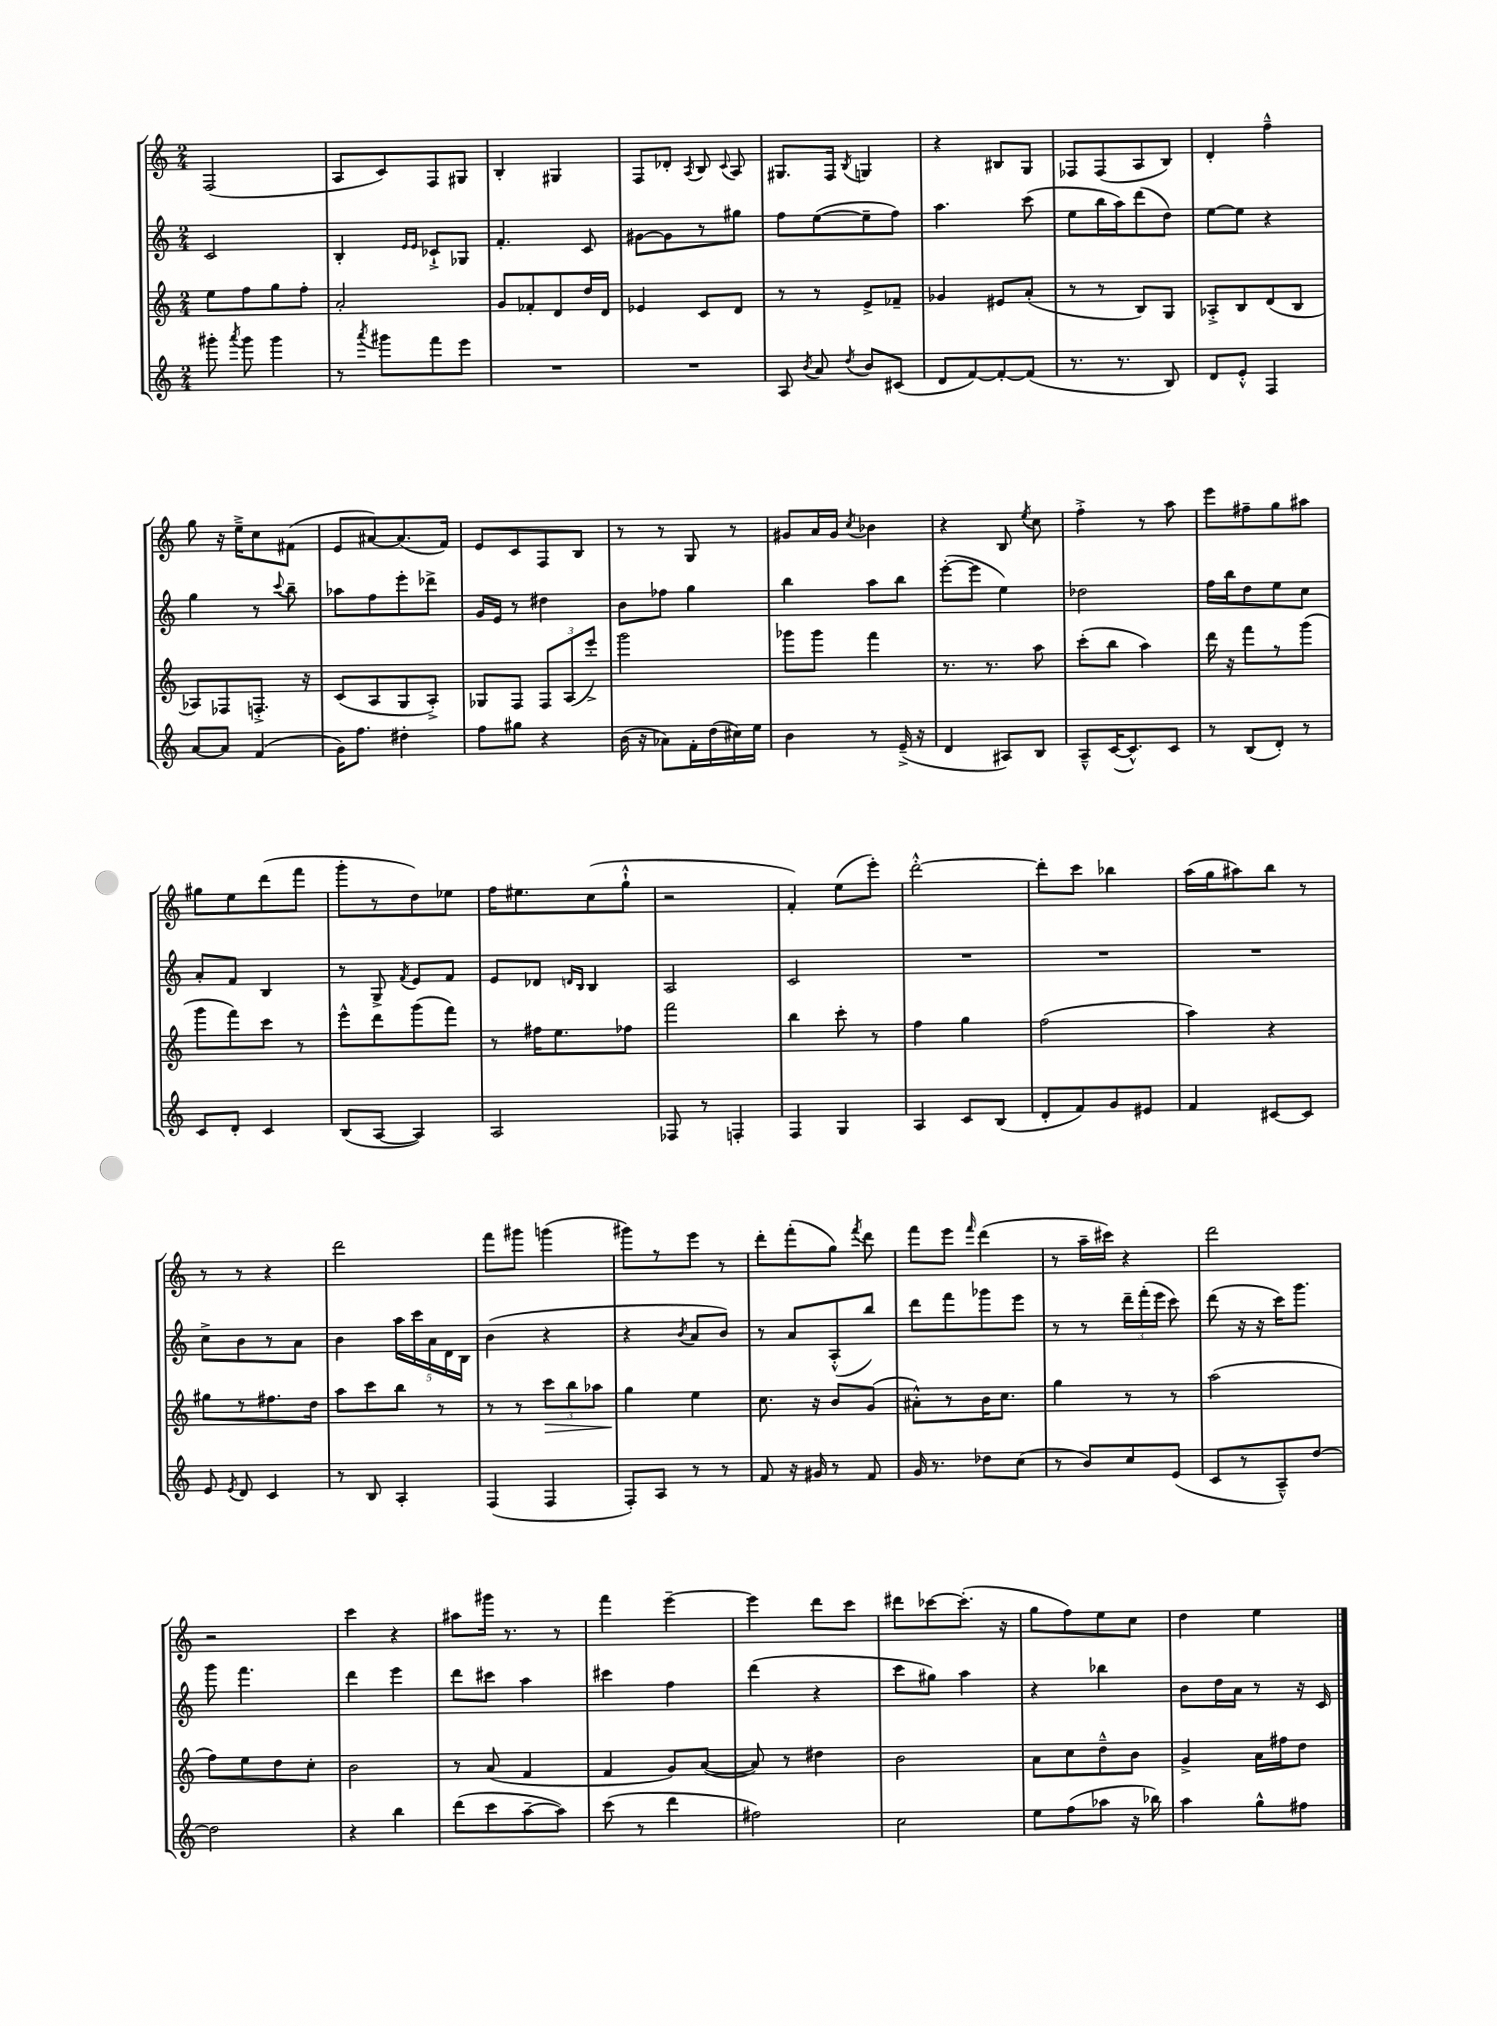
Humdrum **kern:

**kern	**kern	**kern	**kern
*staff4	*staff3	*staff2	*staff1
*clefG2	*clefG2	*clefG2	*clefG2
*k[]	*k[]	*k[]	*k[]
*M2/4	*M2/4	*M2/4	*M2/4
8ggg#'	8ee	2c	(2F
8qaaa	.	.	.
8ggg#	8ff	.	.
4ggg#	8gg	.	.
.	8ff'	.	.
=	=	=	=
8r	2a'	4B'	8A
8qaaa	.	.	.
8ggg#	.	.	8c)
.	.	16qqe	.
.	.	16qqe	.
8fff	.	8c-`^	8F
8eee	.	8G-	8G#
=	=	=	=
2r	8g	4.f'	4B'
.	8f-'	.	.
.	8d	.	4G#
.	16dd	8c	.
.	16d	.	.
=	=	=	=
2r	4e-	[8g#	8F
.	.	8g#]	8d-'
.	.	.	8qA
.	8c	8r	8B
.	.	.	8qqc
.	8d	8gg#	8A
=	=	=	=
8A	8r	8ff	8.G#
8qb	.	.	.
8a	8r	([8ee	.
.	.	.	16F
8qdd	.	.	8qB
8b	8e^	8ee~]	4G
(8c#	8f-~	8ff)	.
=	=	=	=
8d	4g-	4.aa	4r
[8f)	.	.	.
8f'_	8e#	.	8B#
(8f]	(8a'	(8ccc	8G
=	=	=	=
8.r	8r	8ee	8F-
.	8r	16bb	(8F-
8.r	.	16aa)	.
.	8B)	(8ddd	8A
8B)	8G	8dd)	8B)
=	=	=	=
8d	8A-'^	[8ee	4d'
8e'^^	8B	8ee]	.
4F	(8d	4r	4ff~^^
.	8B	.	.
=	=	=	=
[8a	8A-)	4gg	8gg
8a]	8F-	.	16r
.	.	.	16ee~^
(4f	8.F'^	8r	8cc
.	.	8qqccc	.
.	.	8bb~	(8f#
.	16r	.	.
=	=	=	=
16g)	(8c	8aa-	8e
8.ff	.	.	.
.	8A	8ff	[8a#)
4dd#'	8G	8eee'	(8.a#]
.	8A'^)	8ddd-^	.
.	.	.	16f)
=	=	=	=
8ff	8G-	16g	8e
.	.	16e	.
8gg#	8F	8r	8c
4r	12F	4dd#	8F
.	(12A	.	.
.	.	.	8B
.	12eee'^)	.	.
=	=	=	=
(16b	2ggg	8b	8r
16r	.	.	.
8a-)	.	8ff-	8r
16f'	.	4gg	8G
(16dd	.	.	.
16cc#)	.	.	8r
16ee	.	.	.
=	=	=	=
4b	8ggg-	4bb	8g#
.	8ggg-	.	16a
.	.	.	16g#
.	.	.	8qcc
8r	4fff	8aa	4b-
(16e~^	.	8bb	.
16r	.	.	.
=	=	=	=
4d	8.r	([8eee'	4r
.	.	8eee]	.
.	8.r	.	.
8A#)	.	4ee)	8B
.	.	.	8qee
8B	8aa	.	8cc
=	=	=	=
8A~^^	(8ccc'	2dd-	4ff'^
([16c	8bb	.	.
8.c^^])	.	.	.
.	4aa)	.	8r
8c	.	.	8aa
=	=	=	=
8r	16ddd	16ff	8eee
.	16r	16bb	.
(8B	8fff	8dd	8ff#~
8d')	8r	8ee	8gg
8r	(8ggg	8cc	8aa#
=	=	=	=
8c	8ggg	8a'	8gg#
8d'	8fff)	8f	8ee
4c	8ccc	4B	(8ddd
.	8r	.	8fff
=	=	=	=
(8B	8eee^^	8r	8ggg'
[8A	8ddd	8G^	8r
.	.	8qf	.
4A])	(8ggg	8e	8dd)
.	8fff)	8f	8ee-
=	=	=	=
2A	8r	8e	16ff
.	.	.	8.ee#
.	16ff#	8d-	.
.	8.ee	.	.
.	.	16qqd	.
.	.	16qqB	.
.	.	4B	(8cc
.	8ff-	.	8gg`^^
=	=	=	=
8F-	2fff	2A	2r
8r	.	.	.
4F'	.	.	.
=	=	=	=
4F	4bb	2c	4f')
4G	8ccc'	.	(8ee
.	8r	.	8eee')
=	=	=	=
4A	4ff	2r	[2ddd'^^
8c	4gg	.	.
(8B	.	.	.
=	=	=	=
8d'	(2ff	2r	8ddd']
8f)	.	.	8ccc
8g	.	.	4bb-
8e#	.	.	.
=	=	=	=
4f	4aa)	2r	(16aa
.	.	.	16gg
.	.	.	8aa#)
[8c#	4r	.	8bb
8c#]	.	.	8r
=	=	=	=
8e	8gg#	8cc^	8r
8qe	.	.	.
8d	8r	8b	8r
4c	8.ff#	8r	4r
.	.	8a	.
.	16dd	.	.
=	=	=	=
8r	8aa	4b	2ddd
8B	8ccc	.	.
4A'	8bb	20aa	.
.	.	20ccc	.
.	.	20a	.
.	8r	.	.
.	.	20d	.
.	.	20B	.
=	=	=	=
(4F	8r	(4b	8fff
.	8r	.	8ggg#
4F	12ccc	4r	(4ggg
.	12bb	.	.
.	12aa-	.	.
=	=	=	=
8F')	4gg	4r	8ggg#)
8A	.	.	8r
.	.	8qb	.
8r	4ee	8a	8eee
8r	.	8b)	8r
=	=	=	=
8f	8.cc	8r	8ddd'
16r	.	8a	(8fff'
16g#	16r	.	.
8r	8b	(8A'^^	8gg)
.	.	.	8qfff
8f	(8g	8bb)	8ddd
=	=	=	=
16g	8a#'^^)	8ddd	8fff
8.r	.	.	.
.	8r	8fff	8eee
.	.	.	16qqfff
8dd-	16b	8ggg-	(4ddd
.	8.cc	.	.
(8cc	.	8eee	.
=	=	=	=
8r	4gg	8r	8r
8b)	.	8r	16aa~
.	.	.	16ccc#)
8cc	8r	24ddd~	4r
.	.	(24fff'	.
.	.	24eee	.
(8e	8r	8ccc)	.
=	=	=	=
8c	(2aa	(8ddd	2ddd
8r	.	16r	.
.	.	16r	.
8A~^^)	.	16ccc)	.
.	.	8.ggg	.
[8dd	.	.	.
=	=	=	=
2dd]	8ff)	8ggg	2r
.	8ee	4.fff	.
.	8dd	.	.
.	8cc'	.	.
=	=	=	=
4r	2b	4ddd	4ccc
4bb	.	4eee	4r
=	=	=	=
(8ddd	8r	8ddd	8aa#
8ccc	(8a	8ccc#	16ggg#
.	.	.	8.r
[8aa~	4f	4aa	.
8aa])	.	.	8r
=	=	=	=
(8ccc	4f	4ccc#	4fff
8r	.	.	.
4ddd	8g)	4ff	[4eee~
.	([8a	.	.
=	=	=	=
2ff#)	8a])	(4ddd	4eee]
.	8r	.	.
.	4dd#	4r	8ddd
.	.	.	8ccc
=	=	=	=
2cc	2b	8ccc	8ddd#
.	.	8gg#)	[8ccc-
.	.	4aa	(8.ccc-']
.	.	.	16r
=	=	=	=
8ee	8a	4r	8gg
(8ff	8cc	.	8ff)
8aa-	8dd~^^	4bb-	8ee
16r	8b	.	8cc
16bb-)	.	.	.
=	=	=	=
4aa	4g^	8b	4dd
.	.	16dd	.
.	.	16a	.
8gg^^	16a	8r	4ee
.	16ff#	.	.
8ff#	8dd	16r	.
.	.	16c	.
==	==	==	==
*-	*-	*-	*-
